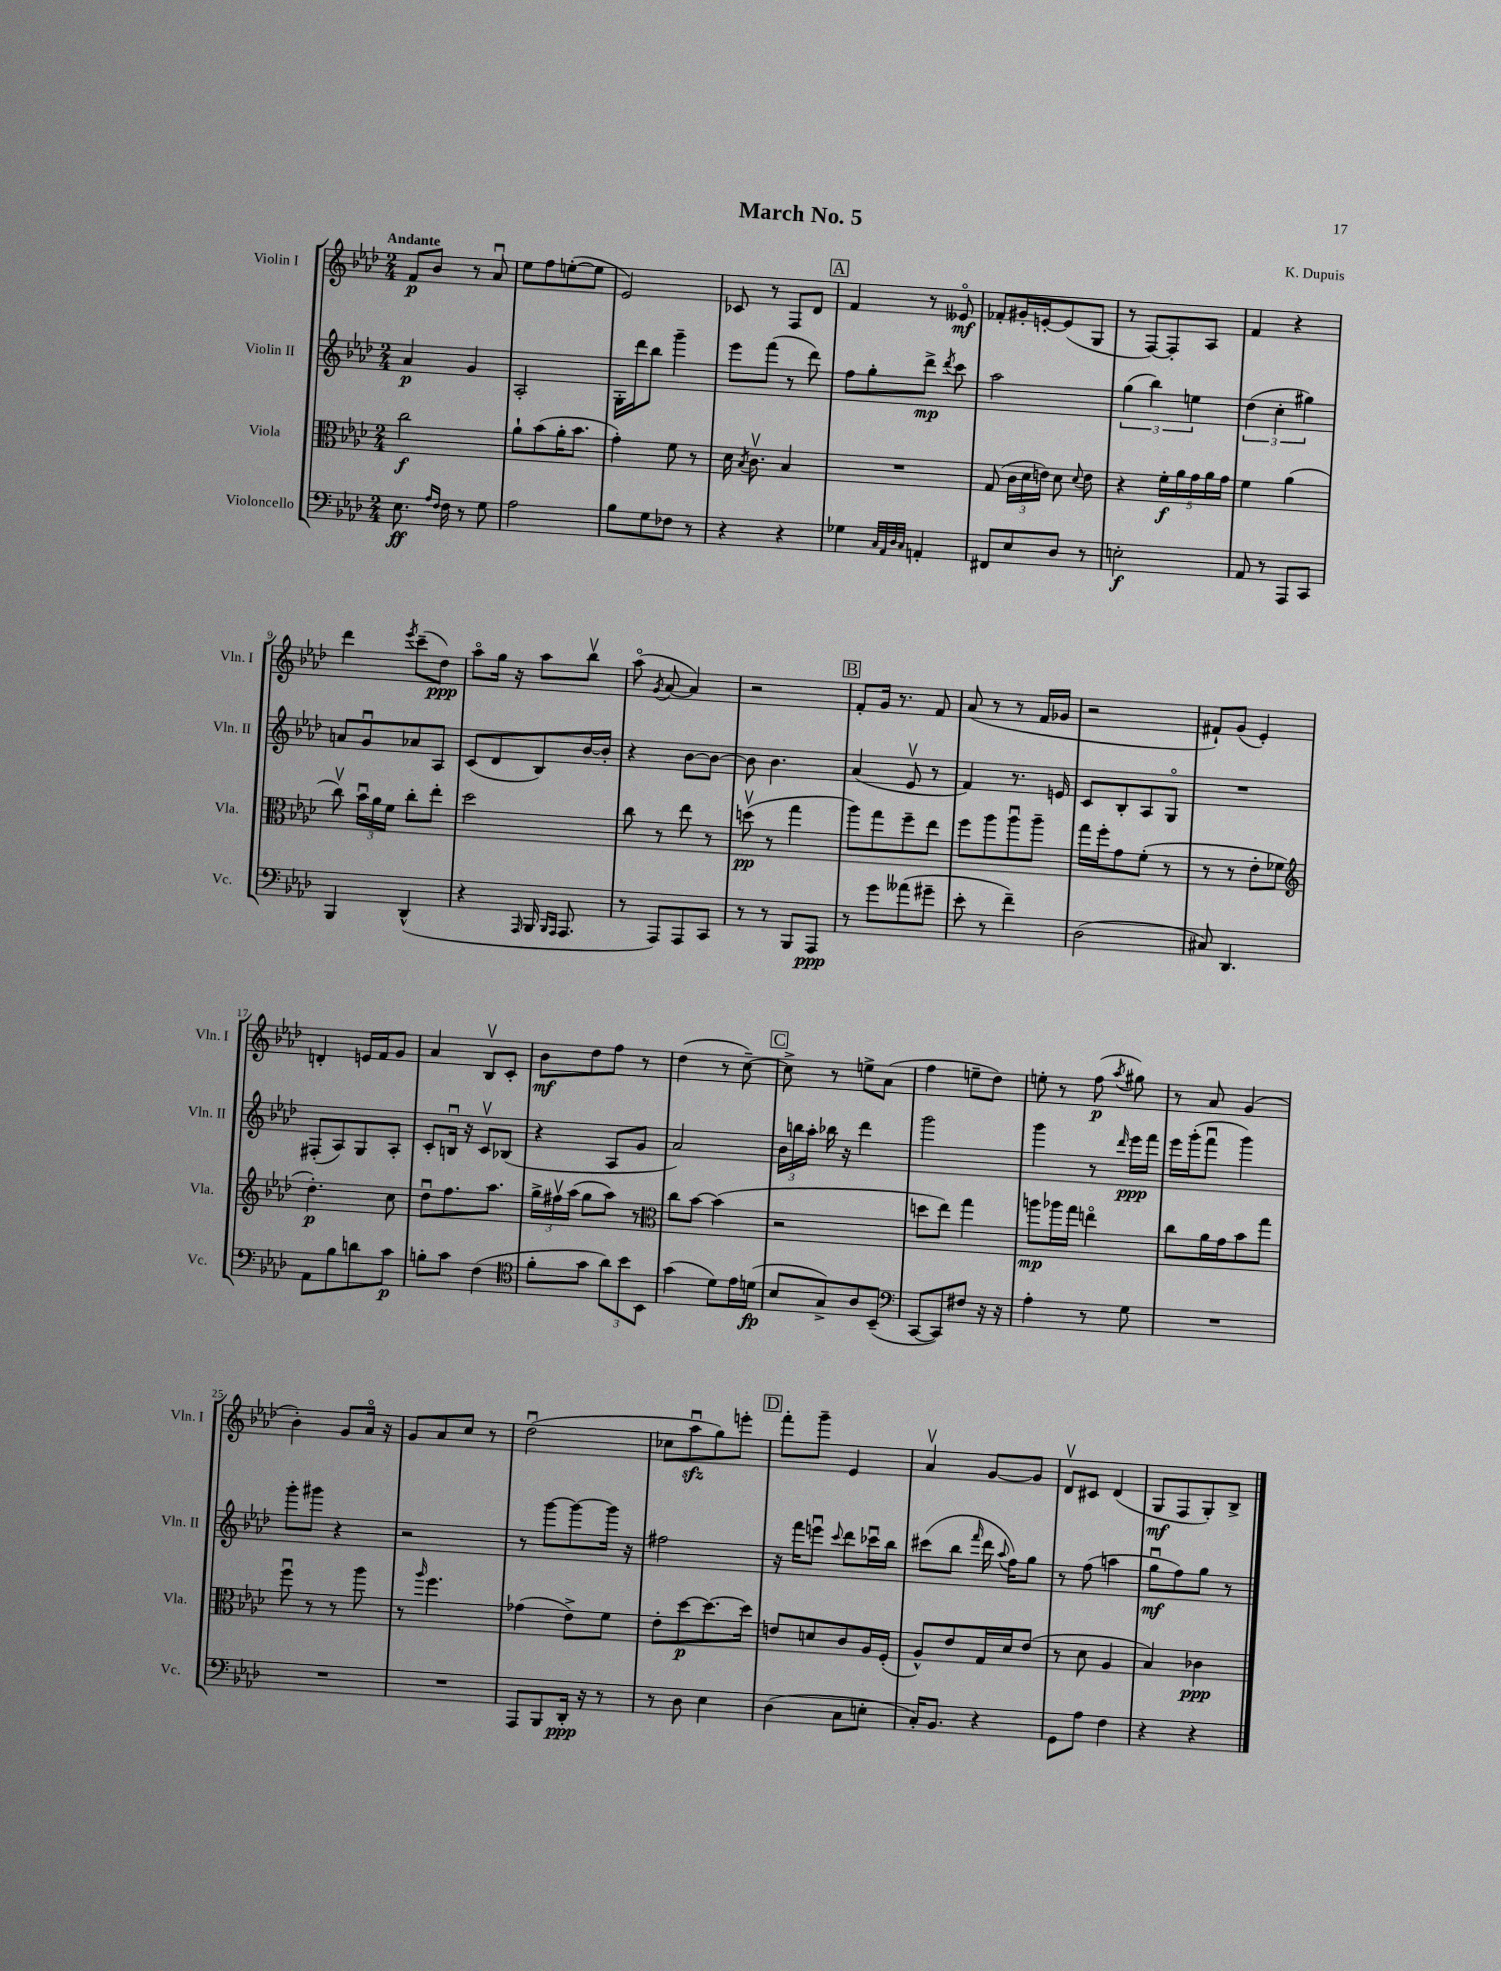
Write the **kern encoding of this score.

**kern	**kern	**kern	**kern
*staff4	*staff3	*staff2	*staff1
*clefF4	*clefC3	*clefG2	*clefG2
*k[b-e-a-d-]	*k[b-e-a-d-]	*k[b-e-a-d-]	*k[b-e-a-d-]
*M2/4	*M2/4	*M2/4	*M2/4
8.E-	2cc	4a-	8f
.	.	.	8b-
16qqA-	.	.	.
16qqF	.	.	.
16F	.	.	.
8r	.	4g	8r
8G	.	.	8a-u
=	=	=	=
2A-	8a-`	2A-'	8ee-
.	(8b-	.	8ff
.	16a-'	.	([8ee'
.	8.b-	.	.
.	.	.	8ee]
=	=	=	=
8B-	4g')	16G'	2e-)
.	.	16ddd-	.
8G	.	8bb-	.
8F-	8f	4ggg~	.
8r	8r	.	.
=	=	=	=
4r	16d-	8eee-	8c-
.	8qB-	.	.
.	8.cv	.	.
.	.	(8fff	8r
4r	4B-	8r	8F
.	.	8ddd-)	8d-
=	=	=	=
4G-	2r	8ff	4f
.	.	8gg'	.
32qqC	.	.	.
32qqAA-	.	.	.
32qqD-	.	.	.
32qqC	.	.	.
4AA'	.	8ddd-^	8r
.	.	8qddd-	.
.	.	8ccc	8e--o
=	=	=	=
8FF#	(8G	2aa-	8f-'
8E-	24c	.	16g#'
.	24d-	.	.
.	.	.	[16e'
.	24e)	.	.
8D-	8d-	.	(8e]
.	8qqd-	.	.
8r	8e	.	8G
=	=	=	=
2E'	4r	(6gg	8r
.	.	.	[8F)
.	.	6bb-)	.
.	20f'	.	8F']
.	20a-	.	.
.	.	6ee	.
.	20g	.	.
.	.	.	8A-
.	20a-	.	.
.	20g	.	.
=	=	=	=
8AA-	4f	(6dd-	4f
8r	.	.	.
.	.	6cc'	.
8AAA-	(4a-	.	4r
.	.	6gg#)	.
8CC	.	.	.
=	=	=	=
4BBB-	8ccv)	8a	4ddd-
.	24b-u	8gu	.
.	24a-	.	.
.	24f	.	.
.	.	.	8qeee-
(4DD-^^	8cc'	8a-	(8ccc~
.	8ee-'	8A-	8dd-)
=	=	=	=
4r	2dd-	(8c	8aa-o
.	.	8d-	16gg
.	.	.	16r
16qqAAA-	.	.	.
16BBB-	.	8B-)	8aa-
16qqBBB-	.	.	.
16qqAAA-	.	.	.
8.AAA-	.	.	.
.	.	[16b-	8bb-v
.	.	16b-']	.
=	=	=	=
8r	8cc	4r	(8aa-o
.	.	.	8qg
8AAA-)	8r	.	[8a-
8AAA-	8ee-	[8b-	4a-])
8CC	8r	8b-_	.
=	=	=	=
8r	(8ddv	8b-]	2r
8r	8r	4.b-	.
8BBB-	4gg	.	.
8AAA-	.	.	.
=	=	=	=
8r	8aa-)	(4a-	8f'
8g	8gg	.	16g
.	.	.	8.r
(8a--	8ff~	8e-v	.
8g#~	8ee-	8r	8f
=	=	=	=
8e-'	8ff	4f)	(8a-
8r	8aa-	.	8r
4f~)	8aa-u	8.r	8r
.	8aa-~	.	16f
.	.	16e	16g-
=	=	=	=
(2D-	16gg	8c	2r
.	16ff'	.	.
.	8g	8B-'	.
.	(8f'	8A-	.
.	8r	8Go	.
=	=	=	=
8C#)	8r	2r	8f#`)
4.DD-	8r	.	(8g
.	8e-'	.	4e-')
.	8f-	.	.
=	=	=	=
*	*clefG2	*	*
8AA-	4.dd-')	(8F#'	4d'
8B-	.	8A-)	.
8d	.	8G	16e
.	.	.	16f
8c	8cc	8A-'	8g
=	=	=	=
8B'	8dd-u	8c'	4a-
8c	8.ff	16Bu	.
.	.	16r	.
(4F	.	8cv	8B-v
.	8.aa-	.	.
.	.	(8B-	8c'
=	=	=	=
*clefC4	*	*	*
8f'	24gg^	4r	8b-
.	24ff#v	.	.
.	(24aa-	.	.
8g	8gg	.	8dd-
12a-)	8aa-)	8A-	8ff
12b-	.	.	.
.	8r	8g	8r
12BB-	.	.	.
=	=	=	=
*	*clefC3	*	*
(4g	8cc	2a-)	(4dd-
.	[8b-	.	.
8d-)	(4b-]	.	8r
16e-	.	.	[8cc~)
(16d	.	.	.
=	=	=	=
8B-	2r	24b-	8cc^]
.	.	24bb	.
.	.	24aa-'	.
8G^)	.	16bb-	8r
.	.	16r	.
8A-	.	4ddd-	8ee^
(8BB-~	.	.	(8a-
=	=	=	=
*clefF4	*	*	*
[8CC	8dd	2ggg	4ff
8CC])	8ee-)	.	.
8F#	4gg	.	8ee~
16r	.	.	8dd-)
16r	.	.	.
=	=	=	=
4A-'	8aa	4ggg	8ee'
.	16aa-	.	8r
.	16gg	.	.
8r	4eeo	8r	(8ff
.	.	16qqddd-	8qaa-
8G	.	16eee-	8gg#)
.	.	16fff	.
=	=	=	=
2r	8cc	16eee-	8r
.	.	(16ggg'	.
.	16a-	8fffu	8a-
.	16g	.	.
.	8b-	4ggg)	(4g
.	8gg	.	.
=	=	=	=
2r	8ffu	8ggg'	4b-')
.	8r	8ggg#	.
.	8r	4r	8g
.	8aa-	.	16a-o
.	.	.	16r
=	=	=	=
2r	8r	2r	8g
.	16qqaa-	.	.
.	4.ff	.	8a-
.	.	.	8cc
.	.	.	8r
=	=	=	=
8AAA-	(4g-	8r	(2dd-u
8BBB-	.	[8ggg	.
16DD-'	8e-^)	8ggg_	.
16r	.	.	.
8r	8f	16ggg]	.
.	.	16r	.
=	=	=	=
8r	8e-'	2ff#	8cc-
8D-	[8dd-	.	8aa-u
4E-	8.dd-_	.	8gg)
.	.	.	8eee'
.	16dd-]	.	.
=	=	=	=
(4D-	8e	16r	8fff'
.	.	16fff	.
.	8d	8eeeu	8ggg~
.	.	8qqccc	.
8C	8c	8ddd-	4e-
8E'	16A-	16ccc-u	.
.	(16F'	16bb-	.
=	=	=	=
16C')	8A-^^)	(8ccc#	4a-v
8.BB-	.	.	.
.	8e-	8bb-	.
.	.	16qqfff	.
4r	16G	16ddd-	[8g
.	.	8qqaa-	.
.	16d-	16ff)	.
.	(8e-	8gg	8g]
=	=	=	=
8GG	8r	8r	8d-v
8A-	8d-	(8ff	8c#
4F	4A-	4aa	(4d-
=	=	=	=
4r	4B-)	8ggu	8G
.	.	8ff)	8F
4r	4c-	8gg	8G')
.	.	8r	8B-^
==	==	==	==
*-	*-	*-	*-
